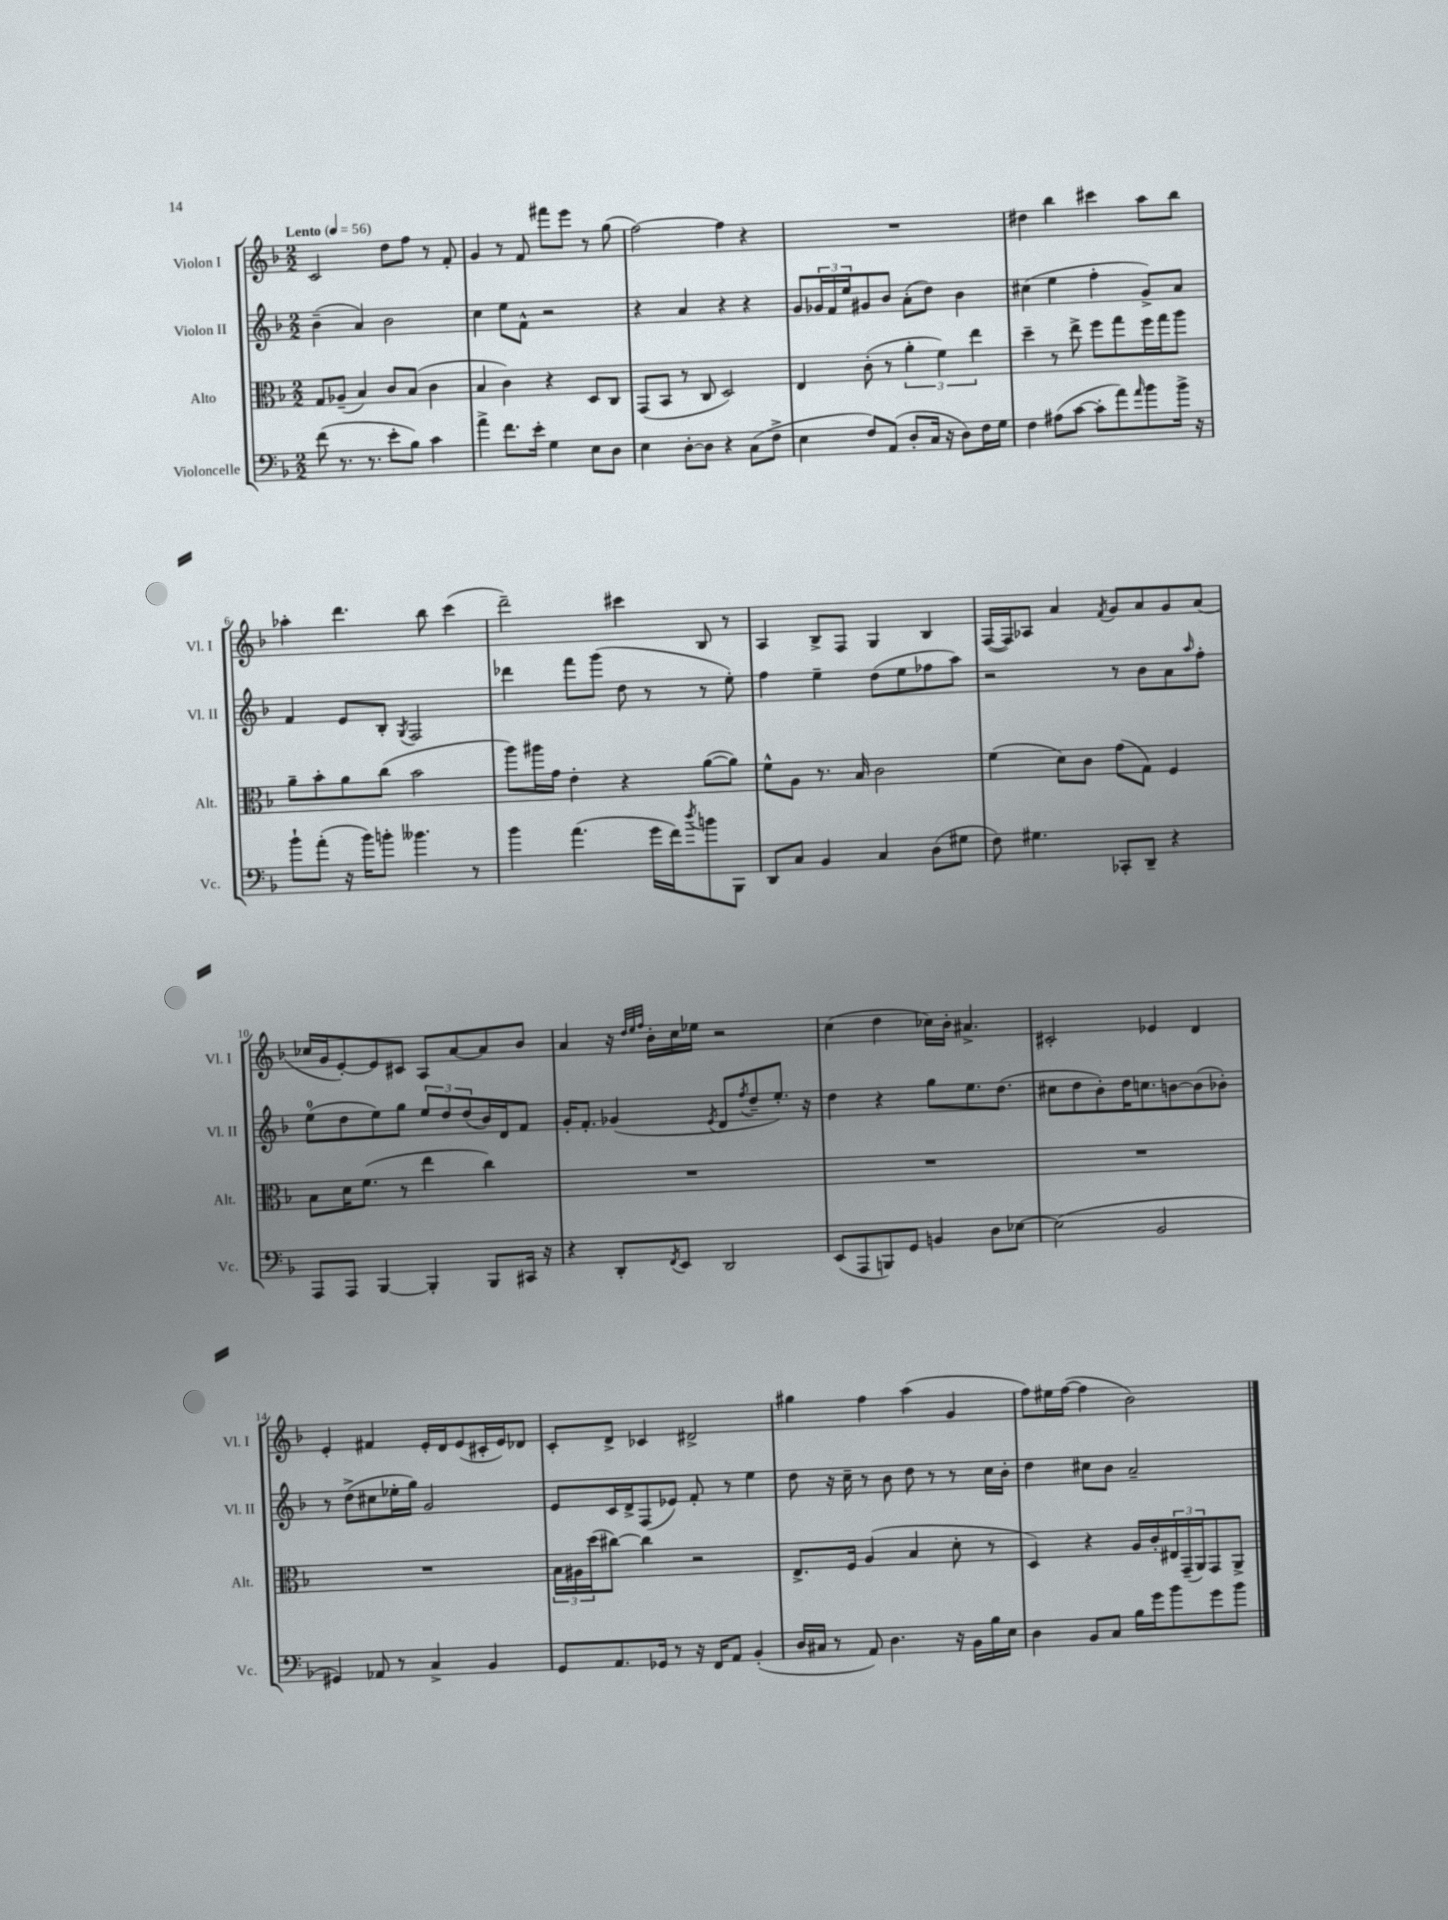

**kern	**kern	**kern	**kern
*staff4	*staff3	*staff2	*staff1
*clefF4	*clefC3	*clefG2	*clefG2
*k[b-]	*k[b-]	*k[b-]	*k[b-]
*M2/2	*M2/2	*M2/2	*M2/2
*MM56	*MM56	*MM56	*MM56
(8f\	8G/L	(4b-~\	2c/
8.r	(8A-~/J	.	.
.	4B-/)	4a/)	.
8.r	.	.	.
8e'\L	8c/L	2b-\	8dd\L
8B-\J)	(8B-/J	.	8ff\J
4c\	4c\	.	8r
.	.	.	8f'/
=	=	=	=
4a^\	4B-/	4cc\	4g/
8.f\L	4c\)	8ee\L	8r
.	.	8f^^\J	8f/
16e'\Jk	.	.	.
4G\	4r	2r	8fff#\L
.	.	.	8eee\J
8E\L	8D/L	.	8r
8D\J	8C/J	.	(8gg\
=	=	=	=
4E\	(8GG/L	4r	[2ff\)
.	8BB-/J	.	.
[8D'\L	8r	4a/	.
8D\]J	8C/	.	.
4r	2D/)	4r	4ff\]
(8C\L	.	4r	4r
8F^\J	.	.	.
=	=	=	=
4E\	4E/	8g/L	1r
.	.	24g-/L	.
.	.	24f/	.
.	.	24ee/J	.
8F/L)	(8c'\	8g#/	.
(8AA/J	8r	8b-/J	.
8D'/L	6a'\	(8a'\L	.
16C/Jk	.	8dd\J)	.
.	6f\)	.	.
16r	.	.	.
8D\L)	.	4b-\	.
.	6ee\	.	.
16F\L	.	.	.
16G\JJ	.	.	.
=	=	=	=
4F\	4dd~\	(4cc#\	4dd#\
(8A#\L	8r	4ee\	4bb-\
[8c\J	8ee^\	.	.
8c'\]L	8ff\L	4ff'\	4ccc#\
8a\)	8gg\	.	.
16qqa/	.	.	.
8b-\	16ff\L	8g^/L)	8aa\L
.	16gg\J	.	.
16b-^\Jk	8aa\J	8a/J	8bb-\J
16r	.	.	.
=	=	=	=
8b-`\L	8a~\L	4f/	4aa-'\
(8a'\J	8b-'\	.	.
16r	8a\	8e/L	4.ddd\
16b-\LK)	.	.	.
8b'\J	(8cc\J	8B-'/J	.
.	.	8qG/	.
4.b--\	2b-\	2F/	.
.	.	.	8bb-\
.	.	.	(4ccc\
8r	.	.	.
=	=	=	=
4b-\	8aa\L)	4ddd-\	2ddd~\)
.	16aa#\L	.	.
.	16g\JJ	.	.
(4.a\	4e'\	8fff\L	.
.	.	(8ggg\J	.
.	4r	8dd\	4ccc#\
16g\LL	.	8r	.
16f\J)	.	.	.
8qdd/	.	.	.
8b\	([8a\L	8r	8B-/
8BBB-\J	8a\]J)	8ee'\)	8r
=	=	=	=
8DD/L	8f^^\L	4ff\	4A/
8C/J	8A\J	.	.
4BB-/	8.r	4ee~\	8B-^/L
.	.	.	8F/J
.	16B-/	.	.
4C/	2c\	(8dd\L	4G/
.	.	8ee\	.
(8D\L	.	8ff-\	4B-/
8G#\J	.	8aa\J)	.
=	=	=	=
8F\)	(4f\	2r	([16F/LL
.	.	.	16F/]J)
4.G#\	.	.	8A-/J
.	8d\L)	.	4a/
.	8c\J	.	.
.	.	.	8qf/
8CC-'/L	(8g\L	8r	8g/L
8DD~/J	8G\J)	8b-\L	8a/
4r	4F/	8a\	8g/
.	.	16qqaa/	.
.	.	8ff'\J	(8a/J
=	=	=	=
8AAA/L	8B-\L	(8ee\L	16cc-/LL
.	.	.	16g/J
8AAA/J	16d\K	8dd\	[8e'/)
.	(8.f\J	.	.
[4BBB-/	.	8ee\)	8e/]
.	8r	8gg\J	8c#/J
4BBB-'/]	4ee\	12ee/L	8A/L
.	.	12dd/	.
.	.	.	[8a/
.	.	(12dd/	.
8BBB-/L	4cc\)	16b-/L)	8a/]
.	.	16d/J	.
16CC#/Jk	.	8f/J	8b-/J
16r	.	.	.
=	=	=	=
4r	1r	16g'/LK	4a/
.	.	8.f'/J	.
8DD'/L	.	(4g-/	16r
.	.	.	32qqdd/LLL
.	.	.	32qqee/
.	.	.	32qqff/JJJ
.	.	.	16b-'\LL
8qFF/	.	.	.
8EE/J	.	.	16cc\
.	.	.	16ee-\JJ
.	.	8qe/	.
2DD/	.	8d/L	2r
.	.	8qff/	.
.	.	8dd~/	.
.	.	8.ee'/J)	.
.	.	16r	.
=	=	=	=
(8EE/L	1r	4dd\	(4cc\
8AAA/	.	.	.
8BBB/)	.	4r	4dd\
8GG/J	.	.	.
4BB/	.	8gg\L	16cc-\LL)
.	.	.	16b-'\JJ
.	.	8.ee\	4.a#^/
8D\L	.	.	.
.	.	(8.dd\J	.
[8E-\J	.	.	.
=	=	=	=
(2E-\]	1r	8cc#\L	2c#'/
.	.	8dd\	.
.	.	8b-'\)	.
.	.	16dd\K	.
.	.	8.cc\	.
2BB-/	.	.	4e-/
.	.	[8b\	.
.	.	(8b\]	4d/
.	.	8b-'\J)	.
=	=	=	=
4GG#/)	1r	8r	4e'/
.	.	(8dd^\L	.
8AA-/	.	8cc#\	4f#/
8r	.	16ee-'\L	.
.	.	16gg\JJ)	.
4C^/	.	2g/	16e'/LL
.	.	.	16d/J
.	.	.	(8e/
4BB-/	.	.	16c#'/L
.	.	.	16e/J)
.	.	.	8d-/J
=	=	=	=
8GG/L	24B-\LL	8e/L	8c'/L
.	24A#\	.	.
.	(24dd\J	.	.
8.AA/	[8cc#\J)	16c/L	8d^/J
.	.	16d^/J	.
.	4cc#\]	(8F/	4c-/
16GG-/Jk	.	.	.
8r	.	8e-/J)	.
16r	2r	8f'/	2d#^/
16FF/LK	.	.	.
8AA/J	.	8r	.
(4BB-'/	.	4ee\	.
=	=	=	=
16D/LL	8.E^/L	8dd\	4gg#\
16C#/JJ	.	.	.
8r	.	16r	.
.	16F/Jk	16cc~\	.
8AA/)	(4A/	8r	4ff\
4.D\	.	8b-\	.
.	4B-/	8dd\	(4aa\
.	.	8r	.
16r	8d'\	8r	4g/
16BB-\LL	.	.	.
16B-\	8r	16cc\LL	.
16E\JJ	.	16b-'\JJ	.
=	=	=	=
4D\	4D/)	4dd\	8ff\L)
.	.	.	16ee#\L
.	.	.	([16ff\JJ
8BB-/L	4r	8cc#\L	4ff\]
8C/J	.	8b-\J	.
16B-\LL	16A/LL	2a~/	2b-\)
16g\J	16c'/	.	.
8b-\	24E#/	.	.
.	(24GG~/	.	.
.	24AA/J)	.	.
8g\	8GG/	.	.
8b-\J	8AA^/J	.	.
==	==	==	==
*-	*-	*-	*-
